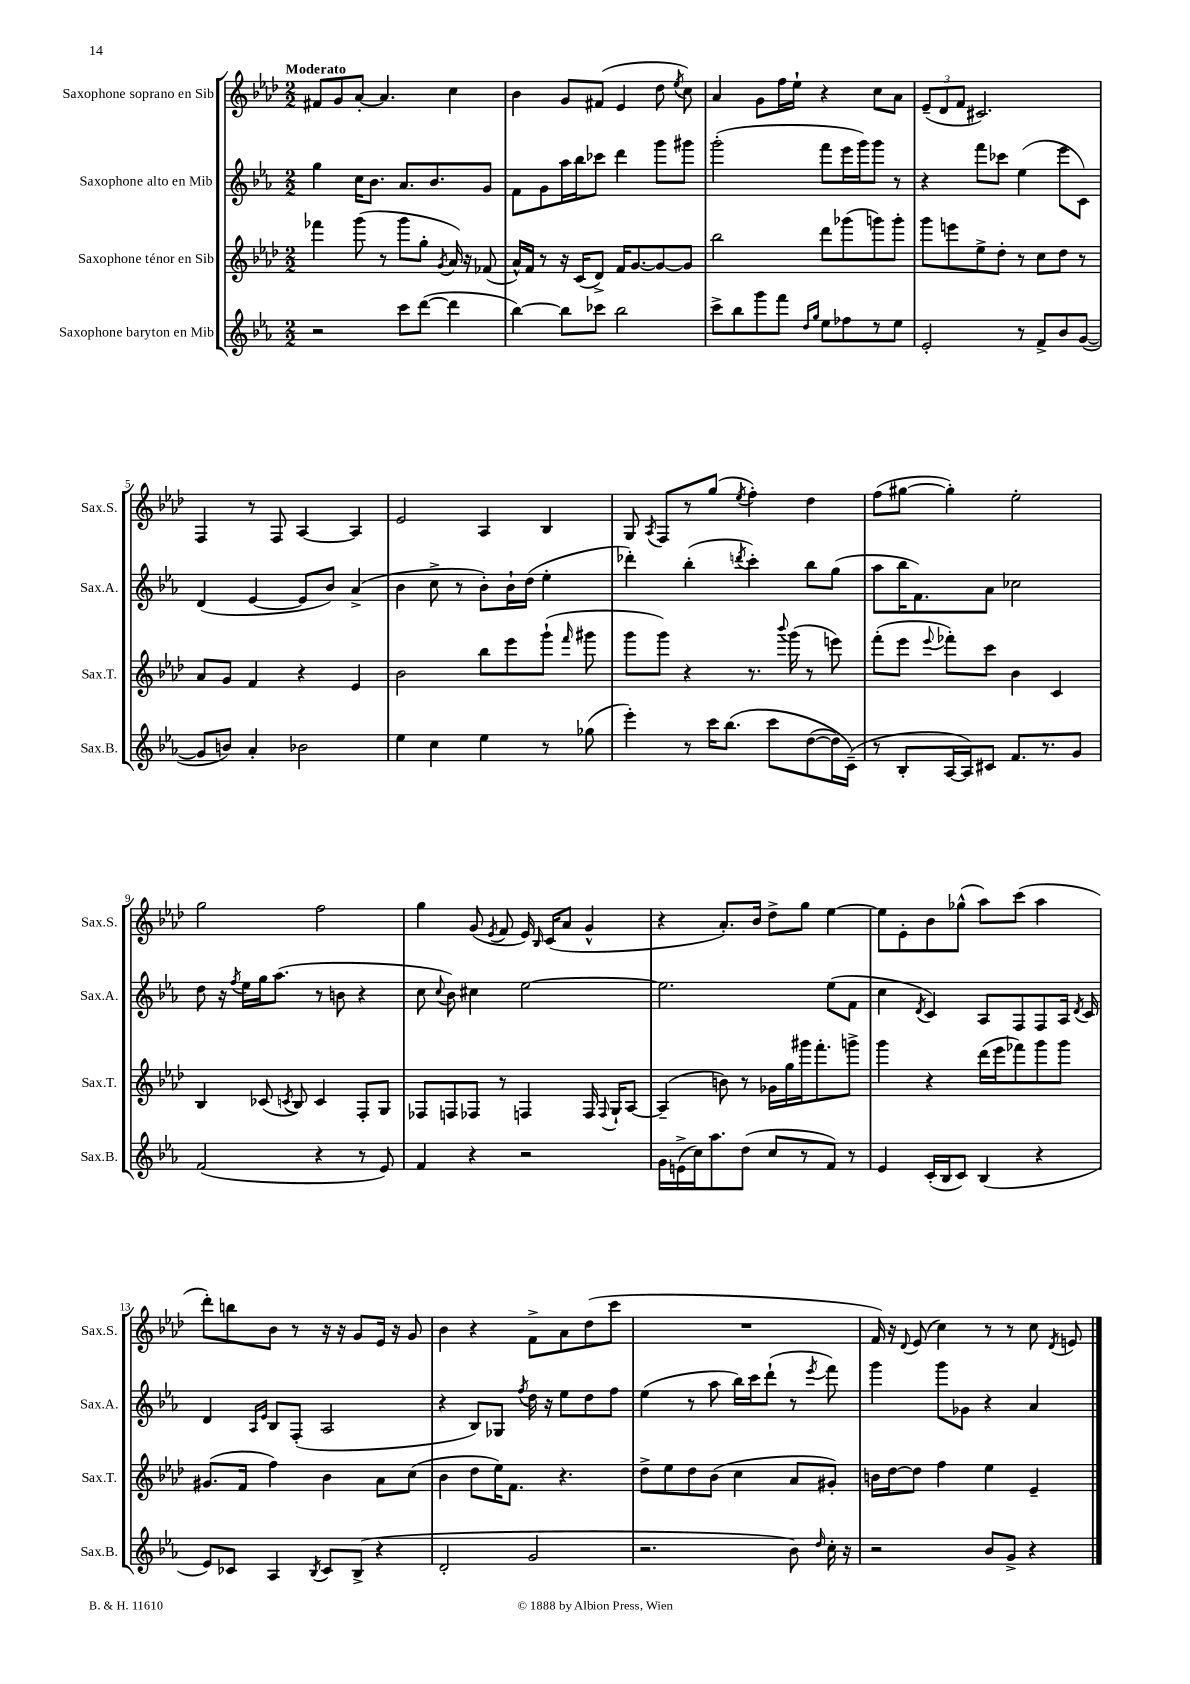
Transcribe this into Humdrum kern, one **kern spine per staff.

**kern	**kern	**kern	**kern
*staff4	*staff3	*staff2	*staff1
*clefG2	*clefG2	*clefG2	*clefG2
*k[b-e-a-]	*k[b-e-a-d-]	*k[b-e-a-]	*k[b-e-a-d-]
*M2/2	*M2/2	*M2/2	*M2/2
2r	4fff-	4gg	8f#
.	.	.	8g
.	(8ggg	16cc	[8a-'
.	.	8.b-	.
.	8r	.	4.a-]
8ccc	8ggg	8.a-	.
([8ddd	8gg'	.	.
.	.	8.b-	.
.	8qg	.	.
4ddd]	16a-)	.	4cc
.	16r	.	.
.	(8f-	8g	.
=	=	=	=
[4bb-)	16a-^^)	8f	4b-
.	16f	.	.
.	8r	8g	.
8bb-]	16r	16aa-	8g
.	(16c	16bb-	.
8ccc-	8d-^)	8ccc-	(8f#
2bb-	16f	4ddd	4e-
.	[8.g	.	.
.	8g_	8ggg	8dd-
.	.	.	8qee-
.	8g]	8ggg#	8cc)
=	=	=	=
8ccc^	2bb-	(2ggg'	4a-
8bb-	.	.	.
8ggg	.	.	8g
8fff	.	.	16ff
.	.	.	16ee-`
16qqdd	.	.	.
16qqgg	.	.	.
8ee-	8ddd-	8fff	4r
8ff-	(8ggg-	16eee-	.
.	.	16ggg)	.
8r	8ggg)	8ggg	8cc
8ee-	8ggg'	8r	8a-
=	=	=	=
2e-'	8ggg	4r	(12e-~
.	.	.	12d-
.	8eee	.	.
.	.	.	12f
.	8ee-^	8fff	2.c#)
.	8dd-'	8ccc-	.
8r	8r	(4ee-	.
8f^	8cc	.	.
8b-	8dd-	8eee-	.
([8g	8r	8c)	.
=	=	=	=
8g]	8a-	(4d	4F
8b)	8g	.	.
4a-'	4f	[4e-	8r
.	.	.	8F
2b-	4r	8e-]	[4A-
.	.	8b-)	.
.	4e-	(4a-^	4A-]
=	=	=	=
4ee-	2b-	4b-	2e-
4cc	.	8cc^	.
.	.	8r	.
4ee-	8bb-	8b-')	4A-
.	8eee-	16b-`	.
.	.	(16dd	.
8r	(8ggg`	4ee-'	4B-
.	16qqfff	.	.
(8gg-	8ggg#	.	.
=	=	=	=
4eee-')	8ggg	4ddd-')	8G
.	.	.	8qA-
.	8ggg)	.	8F
8r	4r	(4bb-'	8r
16ccc	.	.	(8gg
&(8.bb-	.	.	.
.	.	8qddd	8qee-
.	8.r	4ccc')	4ff')
8ccc	.	.	.
.	8qqbbb-	.	.
.	(16ggg	.	.
([8dd	8r	8bb-	4dd-
16dd])	8eee)	(8gg	.
(16c~&)	.	.	.
=	=	=	=
8r	(8fff'	8aa-	(8ff
8B-'	8eee-	16bb-	[8gg#
.	.	8.f)	.
.	8qqeee-	.	.
[16A-	8fff-')	.	4gg#'])
16A-])	.	.	.
8c#	8ccc	8a-	.
8.f	4b-	2cc-	2ee-'
8.r	.	.	.
.	4c	.	.
8g	.	.	.
=	=	=	=
(2f	4B-	8dd	2gg
.	.	16r	.
.	.	8qff	.
.	.	16ee-	.
.	(8c-	16gg	.
.	.	(8.aa-	.
.	8qc	.	.
.	8B-)	.	.
4r	4c	8r	2ff
.	.	8b	.
8r	8F'	4r	.
8e-)	8G	.	.
=	=	=	=
4f	8F-	8cc	4gg
.	.	8qqcc	.
.	8F	8b-)	.
4r	8F-	4cc#	(8g
.	.	.	8qe-
.	8r	.	8f
2r	4F	[2ee-	16e-)
.	.	.	16qqB-
.	.	.	(16c
.	.	.	8a-
.	16F	.	4g^^
.	8qqF	.	.
.	16G`	.	.
.	[8A-	.	.
=	=	=	=
16g	(4A-~]	2.ee-]	4r
(16e^	.	.	.
16cc)	.	.	.
8.aa-	.	.	.
.	8b)	.	8.a-')
(8dd	8r	.	.
.	.	.	16b-
8cc	16g-	.	8dd-^
.	16gg	.	.
8r	16ggg#	.	8gg
.	8.fff'	.	.
8f)	.	(8ee-	[4ee-
8r	8ggg^	8f	.
=	=	=	=
4e-	4ggg	4cc	8ee-]
.	.	.	8e-'
.	.	8qd	.
(16c'	4r	4c)	8b-
16B-	.	.	.
8c)	.	.	(8gg-^^
(4B-	(16ddd-	8A-	8aa-)
.	16eee-	.	.
.	8fff-)	8F	(8ccc
4r	8ggg	8F	4aa-
.	8ggg	16A-	.
.	.	8qd	.
.	.	16c	.
=	=	=	=
8e-)	(8.g#	4d	8ddd-')
8c-	.	.	8bb
.	16f	.	.
.	.	16qqA-	.
.	.	16qqe-	.
4A-	4ff)	8B-	8b-
.	.	(8F'	8r
8qB-	.	.	.
8c-	4b-	2A-	16r
.	.	.	16r
(8B-^	.	.	8g
4r	8a-	.	16e-
.	.	.	16r
.	(8cc	.	8g
=	=	=	=
2d'	4b-	4r	4b-
.	8dd-	8B-)	4r
.	16ee-)	8G-	.
.	8.f	.	.
.	.	8qff	.
2g	.	16dd	8f^
.	.	16r	.
.	4.r	8ee-	8a-
.	.	8dd	(8dd-
.	.	8ff	8ccc
=	=	=	=
2.r	8dd-^	(4ee-	1r
.	8ee-	.	.
.	8dd-	8r	.
.	(8b-	8aa-	.
.	4cc	16bb-)	.
.	.	16ccc	.
.	.	(8ddd`	.
8b-)	8a-	8r	.
16qqdd	.	8qeee-	.
16cc'	8g#')	8fff)	.
16r	.	.	.
=	=	=	=
2r	16b	4ggg	16f)
.	[16dd-	.	16r
.	.	.	8qqd-
.	8dd-]	.	(8e-
.	4ff	8ggg	4cc)
.	.	8g-	.
8b-	4ee-	4r	8r
8g^	.	.	8r
4r	4e-~	4a-	8cc
.	.	.	8qd-
.	.	.	8e
==	==	==	==
*-	*-	*-	*-
